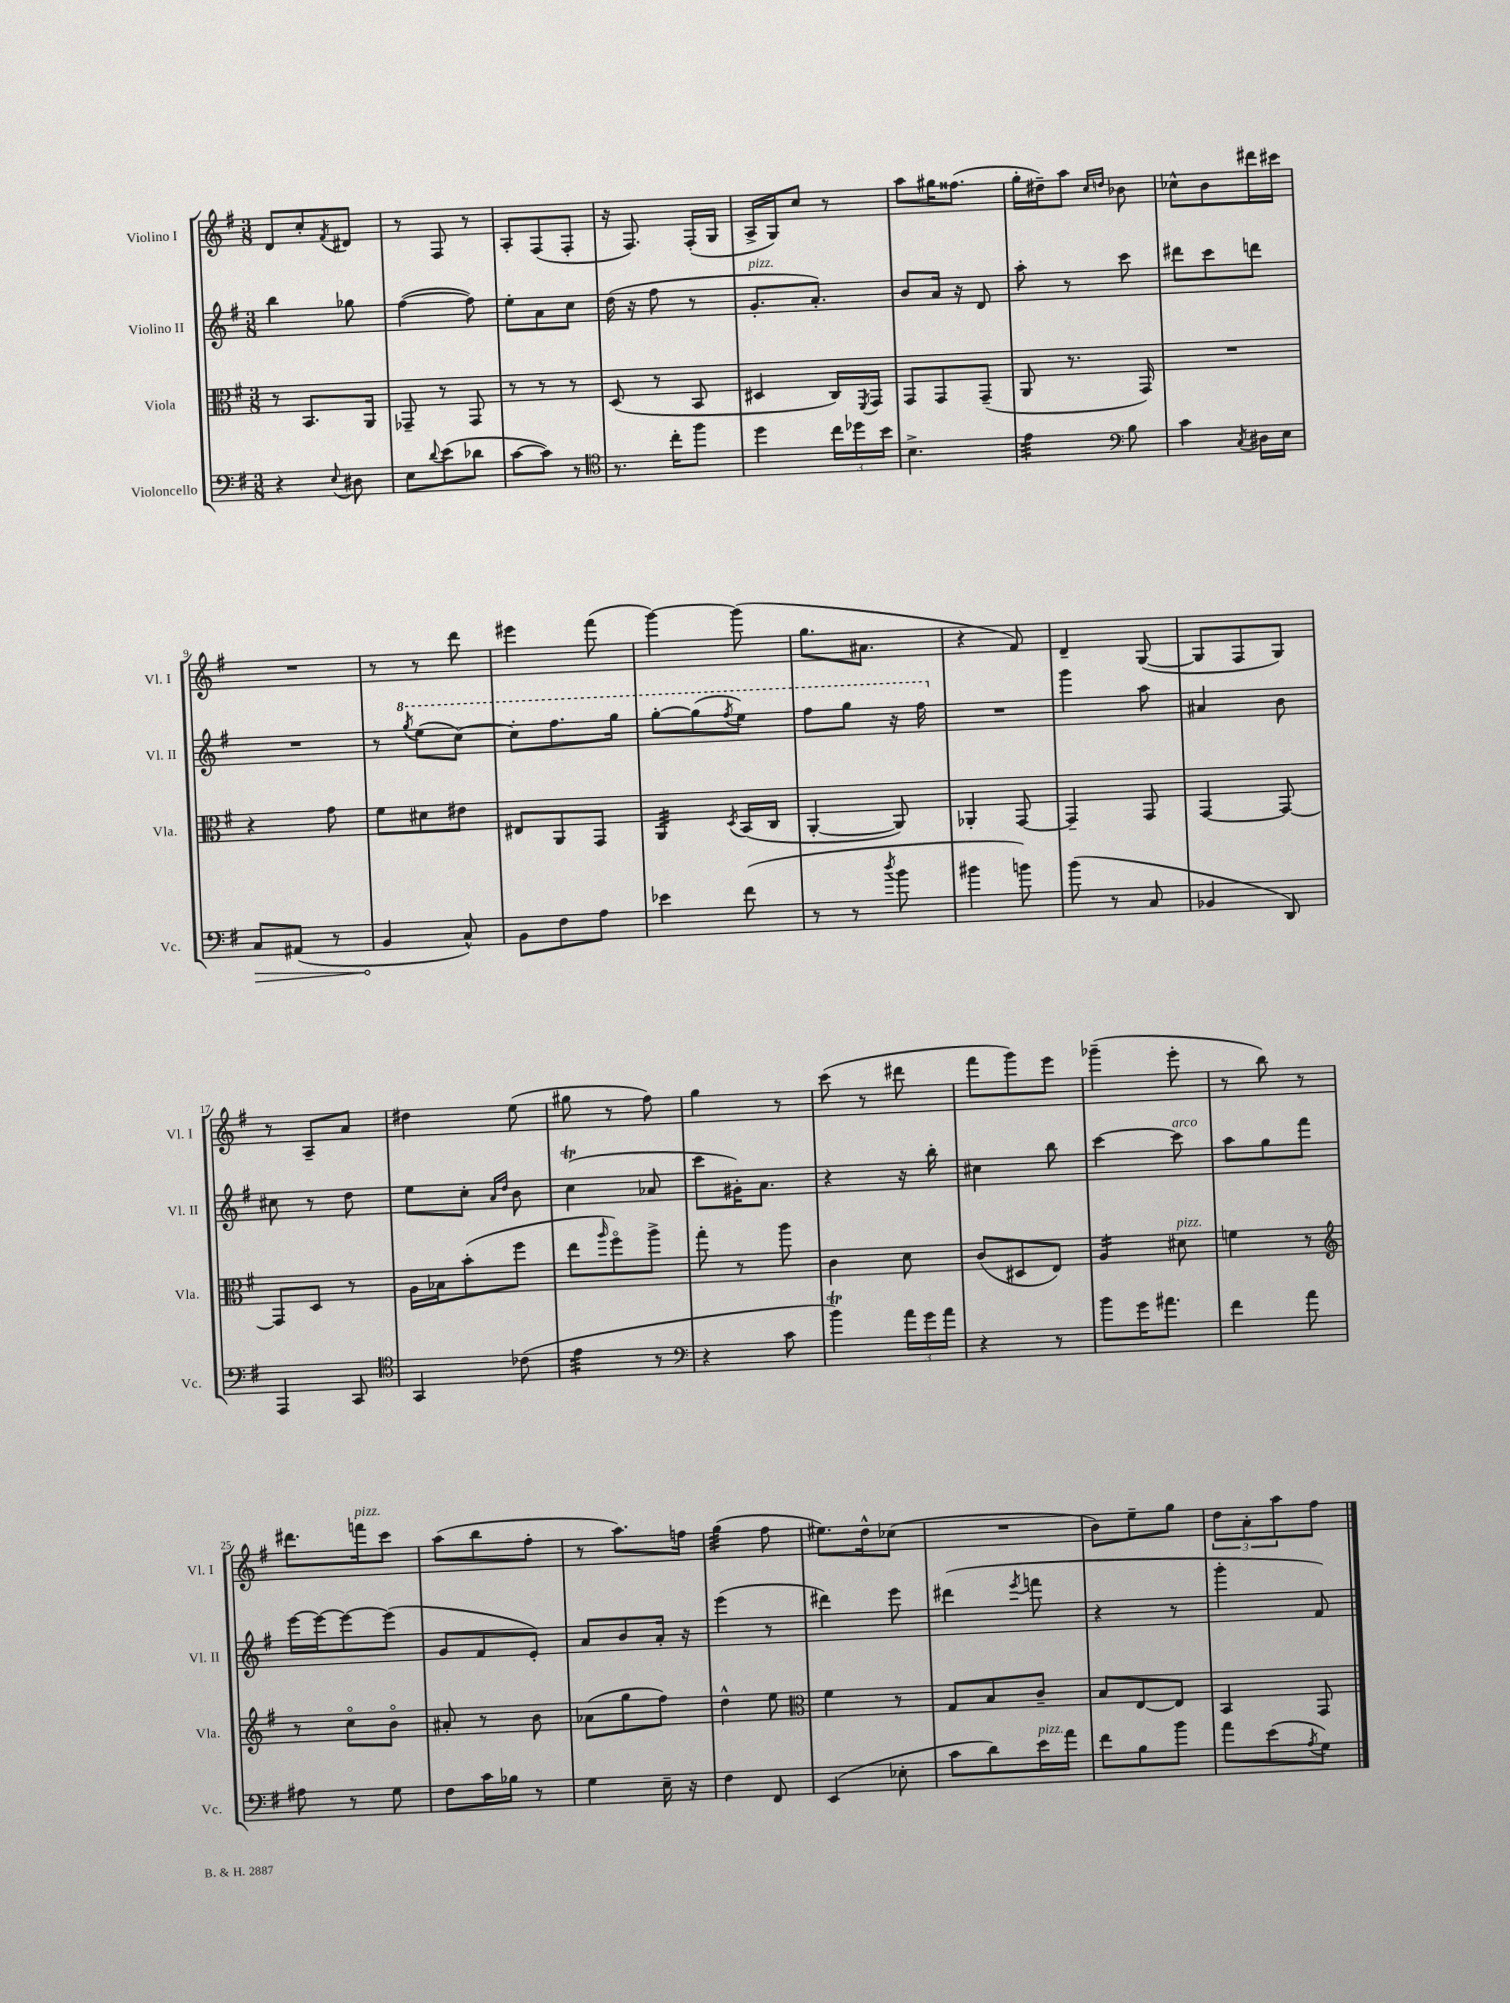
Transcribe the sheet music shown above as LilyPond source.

<<
\new StaffGroup <<
\new Staff = "s0" \with { instrumentName = "Violino I" shortInstrumentName = "Vl. I" } {
    \clef treble \key g \major \numericTimeSignature \time 3/8
    d'8 c''8-. \acciaccatura { fis'8 } dis'8 |
    r8 fis8 r8 |
    a8-. fis8( fis8-. |
    r16 fis8.) fis16-.( g16 |
    a16-> g16) c''8 r8 |
    a''8 gis''16 fisis''8.( |
    g''16-. dis''16--) a''8 \grace { c''16 d''16 } bes'8 |
    ces''8-^ b'8 dis'''16 cis'''16 |
    R4. |
    r8 r8 d'''8 |
    eis'''4 fis'''8( |
    g'''4~) g'''8( |
    g''8. ais'8. |
    r4 fis'8) |
    d'4-- g8~( |
    g8 fis8 g8) |
    r8 a8-- a'8 |
    dis''4 e''8( |
    gis''8 r8 fis''8) |
    g''4 r8 |
    c'''8( r8 dis'''8 |
    fis'''8 g'''8) e'''8 |
    ges'''4--( e'''8-. |
    r8 b''8) r8 |
    dis'''8. f'''16^\markup { \italic "pizz." } c'''8 |
    a''8( b''8 fis''8-. |
    r8 a''8.) f''16 |
    g''4:32( fis''8 |
    eis''8.) d''16-^ ces''8( |
    R4. |
    b'8) e''8-- g''8 |
    \tuplet 3/2 { d''8 a'8-. a''8 } fis''8 \bar "|." |
}
\new Staff = "s1" \with { instrumentName = "Violino II" shortInstrumentName = "Vl. II" } {
    \clef treble \key g \major \numericTimeSignature \time 3/8
    b''4 ges''8 |
    fis''4~( fis''8) |
    e''8-. a'8 c''8 |
    d''16( r16 fis''8 r8 |
    g'8.-.^\markup { \italic "pizz." } a'8.-.) |
    b'8 a'16 r16 d'8 |
    a''8-. r8 c'''8 |
    dis'''8 c'''8 d'''8 |
    R4. |
    r8 \ottava #1 \acciaccatura { g'''8 } e'''8( c'''8~) |
    c'''8-. fis'''8. g'''16 |
    g'''8~-. g'''8( \acciaccatura { fis'''8 } e'''8) |
    fis'''8 g'''8 r16 fis'''16 \ottava #0 |
    R4. |
    g'''4 a''8 |
    ais'4 b'8 |
    cis''8 r8 d''8 |
    e''8 c''8-. \grace { a'16 d''16 } b'8 |
    c''4\trill( aes'8 |
    c'''8 gis'16-.) a'8. |
    r4 r16 b''16-. |
    cis''4 b''8 |
    c'''4~ c'''8^\markup { \italic "arco" } |
    a''8 g''8 fis'''8 |
    e'''16~ e'''16~ e'''8~ e'''8( |
    g'8 fis'8 e'8-.) |
    a'8 b'8 a'16-. r16 |
    e'''4( r8 |
    dis'''4) e'''8 |
    dis'''4( \acciaccatura { e'''8 } f'''8 |
    r4 r8 |
    g'''4-. fis'8) \bar "|." |
}
\new Staff = "s2" \with { instrumentName = "Viola" shortInstrumentName = "Vla." } {
    \clef alto \key g \major \numericTimeSignature \time 3/8
    r8 b,8. a,16 |
    ges,8-- r8 ges,8 |
    r8 r8 r8 |
    d8( r8 b,8 |
    dis4 c16) \acciaccatura { fis,8 } g,16 |
    g,8 g,8 g,8--( |
    a,8 r8. g,16) |
    R4. |
    r4 g'8 |
    fis'8 dis'8 eis'8 |
    eis8 a,8 g,8 |
    a,4:32 \acciaccatura { d8 } b,16( c16 |
    a,4~-. a,8) |
    aes,4-. g,8~ |
    g,4-- g,8 |
    g,4~ g,8~ |
    g,8 d8 r8 |
    a16 bes16 b'8-.( fis''8 |
    e''8 \grace { a''16 } fis''8\flageolet) a''8-> |
    g''8-. r8 a''8 |
    c'4 d'8 |
    c'8( dis8 e8) |
    a4:16 dis'8^\markup { \italic "pizz." } |
    f'4 r8 |
    \clef treble r8 c''8\flageolet b'8\flageolet |
    ais'8-. r8 b'8 |
    aes'8( g''8 fis''8) |
    d''4-^ e''8 |
    \clef alto fis'4 r8 |
    g8 b8 c'8-- |
    b8 e8~ e8 |
    b,4 g,8 \bar "|." |
}
\new Staff = "s3" \with { instrumentName = "Violoncello" shortInstrumentName = "Vc." } {
    \clef bass \key g \major \numericTimeSignature \time 3/8
    r4 \appoggiatura { e8 } dis8 |
    e8 \appoggiatura { d'8 } e'8( des'8 |
    c'8~ c'8) r8 |
    \clef tenor r8. c''16-. fis''8 |
    d''4 \tuplet 3/2 { c''16 des''16 b'16 } |
    b4.-> |
    e'4:32 \clef bass b8 |
    c'4 \acciaccatura { c8 } dis16 e16 |
    \once \override Hairpin.circled-tip = ##t c8\> ais,8( r8 |
    b,4\! c8-^) |
    b,8 fis8 a8 |
    ees'4 fis'8( |
    r8 r8 \acciaccatura { d''8 } b'8 |
    bis'4 b'8) |
    b'8( r8 c8 |
    bes,4 d,8) |
    a,,4 c,8 |
    \clef tenor g,4 ces'8( |
    e'4:32 r8 |
    \clef bass r4 c'8 |
    b'4\trill) \tuplet 3/2 { a'16 g'16 a'16 } |
    r4 r8 |
    b'8 g'16 ais'8. |
    fis'4 a'8 |
    ais8 r8 g8 |
    fis8 c'16 bes16 r8 |
    g4 e16-- r16 |
    fis4 fis,8 |
    e,4( ees8-. |
    c'8 d'8) e'16^\markup { \italic "pizz." } a'16 |
    fis'8 b8 b'8 |
    a'8 e'8( \acciaccatura { a8 } g8) \bar "|." |
}
>>
>>
